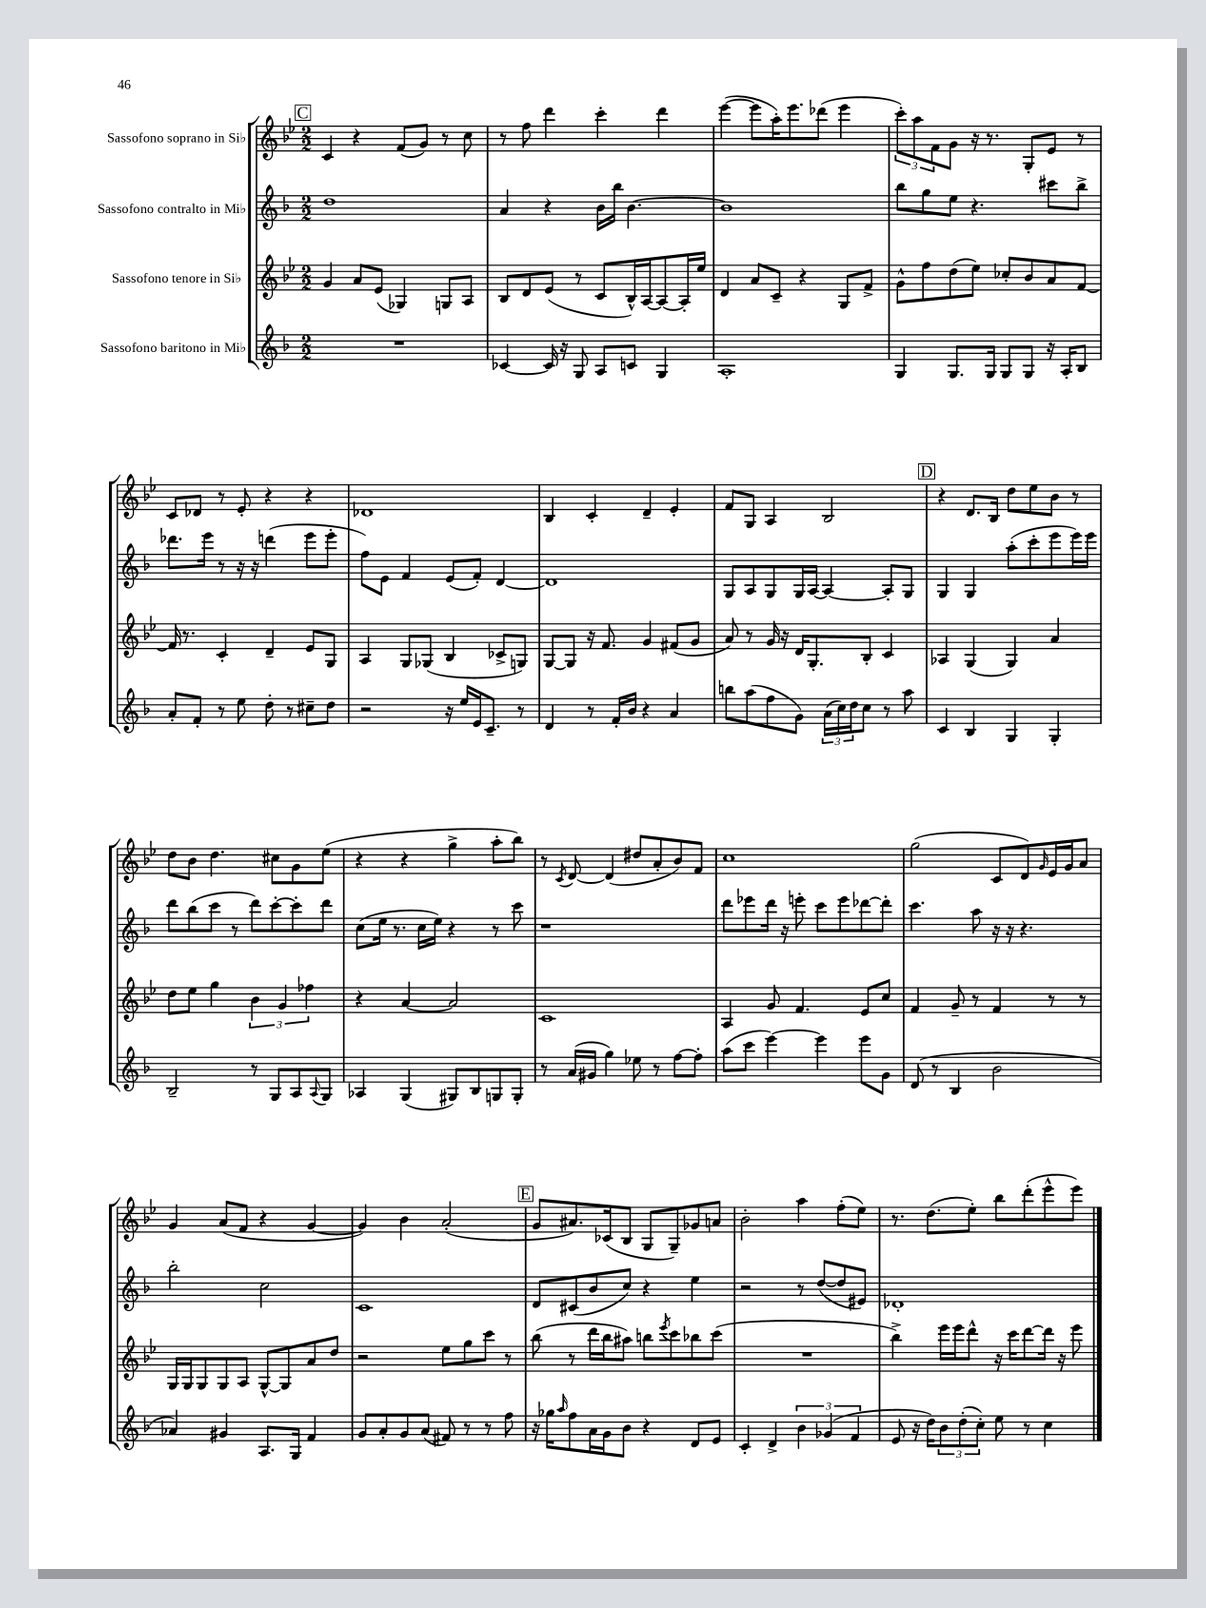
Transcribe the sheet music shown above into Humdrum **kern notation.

**kern	**kern	**kern	**kern
*part4	*part3	*part2	*part1
*staff4	*staff3	*staff2	*staff1
*I"Sassofono baritono in Mi♭	*I"Sassofono tenore in Si♭	*I"Sassofono contralto in Mi♭	*I"Sassofono soprano in Si♭
*clefG2	*clefG2	*clefG2	*clefG2
*k[b-]	*k[b-e-]	*k[b-]	*k[b-e-]
*M2/2	*M2/2	*M2/2	*M2/2
!!LO:REH:place=s1:t=C
=21	=21	=21	=21
1r	4g/	1dd	4c/
.	8a/L	.	4r
.	(8e-/J	.	.
.	4G-X/)	.	(8f/L
.	.	.	8g/J)
.	8Gn/L	.	8r
.	8A/J	.	8cc\
=22	=22	=22	=22
[4c-X/	8B-/L	4a/	8r
.	8d/	.	8ff\
16c-/]	(8e-/J	4r	4ddd\
16r	.	.	.
8G/	8r	.	.
8A/L	8c/L	16b-\LL	4ccc'\
.	.	16bb-\JJ	.
8cn/J	16B-^^/L)	[4.b-\	.
.	[16A/J	.	.
4G/	8A/_	.	4ddd\
.	16A'/L]	.	.
.	16ee-/JJ	.	.
=23	=23	=23	=23
1A'	4d/	1b-]	([4eee-\
.	8a/L	.	8eee-\L]
.	8c~/J	.	16aa'\K)
.	.	.	8.eee-\
.	4r	.	.
.	.	.	(8ddd-X\J
.	8G/L	.	4eee-\
.	8f^/J	.	.
=24	=24	=24	=24
4G/	8g^^\L	8bb-\L	12ccc'\L)
.	.	.	12aa\
.	8ff\	8gg\	.
.	.	.	12f\
8.G/L	(8dd\	8ee\J	8g\J
.	8ee-\J)	4.r	16r
16G/Jk	.	.	8.r
8G/L	8cc-X'/L	.	.
8G/J	8b-/	.	8G'/L
16r	8a/	8ccc#X\L	8e-/J
16A'/KL	.	.	.
8B-/J	[8f/J	8bb-^\J	8r
!!LO:LB:g=z
=25	=25	=25	=25
8a'/L	16f/]	8.ddd-X\L	8c/L
.	8.r	.	.
8f'/J	.	.	8d-X/J
.	.	16eee\Jk	.
8r	4c'/	8r	8r
8ee\	.	16r	8e-'/
.	.	16r	.
8dd'\	4d~/	(4dddn\	4r
8r	.	.	.
8cc#X~\L	8e-/L	8eee\L	4r
8dd\J	8G/J	8eee'\J	.
=26	=26	=26	=26
2r	4A/	8ff\L)	1d-X
.	.	8e\J	.
.	8G/L	4f/	.
.	(8G-X/J	.	.
16r	4B-/	(8e/L	.
16ee/LL	.	.	.
16e/J	.	8f'/J)	.
8.c~/J	.	.	.
.	8c-X^/L	[4d/	.
8r	8Gn/J)	.	.
=27	=27	=27	=27
4d/	[8G/L	1d]	4B-/
.	8G/J]	.	.
8r	16r	.	4c'/
.	8.f/	.	.
16f'/LL	.	.	.
16b-/JJ	.	.	.
4r	4g/	.	4d~/
4a/	(8f#X/L	.	4e-'/
.	8g/J	.	.
=28	=28	=28	=28
8bbn\L	8a/)	8G/L	8f/L
(8aa\	8r	8A/	8G/J
8ff\	16g/	8G/	4A/
.	16r	.	.
8g\J)	16d/KL	16G/L	.
.	8.G'/	[16A/JJ	.
(24a\LL	.	4A/_	2B-/
24cc\)	.	.	.
24dd\J	.	.	.
8cc\J	8B-'/J	.	.
8r	4c/	8A'/L]	.
8aa\	.	8G/J	.
!!LO:REH:place=s1:t=D
=29	=29	=29	=29
4c/	4A-X/	4G/	4r
4B-/	(4G/	4G/	8.d/L
.	.	.	16B-/Jk
4G/	4G/)	(8aa'\L	8dd\L
.	.	8ccc'\	8ee-\
4G'/	4a/	8eee\	8b-\J
.	.	16eee\L)	8r
.	.	16eee\JJ	.
!!LO:LB:g=z
=30	=30	=30	=30
2B-~/	8dd\L	8ddd\L	8dd\L
.	8ee-\J	(8bb-\	8b-\J
.	4gg\	8ccc\J	4.dd\
.	.	8r	.
8r	6b-\	8ddd\L)	.
8G/L	.	[8ccc'\	8cc#X\L
.	6g/	.	.
8A/	.	8ccc'\]	8g\
.	6ff-X\	.	.
8qqA/	.	.	.
8G/J	.	8ddd\J	(8ee-\J
=31	=31	=31	=31
4A-X/	4r	(8cc\L	4r
.	.	16ee\Jk	.
.	.	8.r	.
(4G/	[4a/	.	4r
.	.	16cc\LL	.
.	.	16ee\JJ)	.
8G#X/L)	2a/]	4r	4gg^\
8B-/	.	.	.
8Gn/	.	8r	8aa'\L
8G'/J	.	8ccc\	8bb-\J)
=32	=32	=32	=32
8r	1c	1r	8r
.	.	.	8qc/
(16a/LL	.	.	[8d/
16g#X/JJ	.	.	.
4gg\)	.	.	(4d/]
8ee-X\	.	.	8dd#X/L
8r	.	.	8a'/
[8ff\L	.	.	8b-/)
8ff'\J]	.	.	8f/J
=33	=33	=33	=33
(8aa\L	4A/	8ddd\L	1cc
8ccc\J	.	8eee-X\	.
[4eee\)	8g/	16ddd\Jk	.
.	.	16r	.
.	4.f/	8eeen'\	.
4eee\]	.	8ccc\L	.
.	.	8eee\	.
8eee\L	8e-/L	[8ddd-X\	.
8g\J	8cc/J	8ddd-'\J]	.
=34	=34	=34	=34
(8d/	4f/	4.ccc\	(2gg\
8r	.	.	.
4B-/	8g~/	.	.
.	8r	8aa\	.
2b-\	4f/	16r	8c/L
.	.	16r	.
.	.	4.r	8d/)
.	.	.	16qqg/
.	8r	.	16e-/L
.	.	.	16g/J
.	8r	.	8a/J
!!LO:LB:g=z
=35	=35	=35	=35
4a-X/)	16G/LL	2bb-'\	4g/
.	16G/J	.	.
.	8G/	.	.
4g#X/	8G/	.	(8a/L
.	8A/J	.	8f/J
8.A/L	[8G^^/L	2cc\	4r
.	8G/]	.	.
16G/Jk	.	.	.
4f/	8a/	.	[4g/
.	8dd/J	.	.
=36	=36	=36	=36
8g/L	2r	1c	4g/])
8a'/	.	.	.
8g/	.	.	4b-\
(8a/J	.	.	.
8f#X/)	8ee-\L	.	(2a'/
8r	8gg\	.	.
8r	8ccc\J	.	.
8ff\	8r	.	.
!!LO:REH:place=s1:t=E
=37	=37	=37	=37
16r	(8bb-\	8d/L	8g/L
16gg-X\KL	.	.	.
16qqaa/	.	.	.
8ff\	8r	(8c#X/	8.a#X/)
16a\L	16ddd\LL	8b-/	.
16g\J	16bb-\J	.	(16c-X/k
8b-\J	8aa#X\J)	8cc/J)	8B-/J
4r	8bbn\L	4r	8G/L
.	8qeee-/	.	.
.	8ccc\	.	8G~/)
8d/L	8bb-X\	4ee\	8g-X/
8e/J	(8ccc\J	.	8an/J
=38	=38	=38	=38
4c'/	1r	2r	2b-'\
4d^/	.	.	.
6b-\	.	8r	4aa\
.	.	([8dd/L	.
(6g-X/	.	.	.
.	.	8dd/]	(8ff'\L
6f/	.	.	.
.	.	8e#X/J)	8ee-\J)
=39	=39	=39	=39
8e/	4bb-^\)	1d-X'	8.r
16r	.	.	.
16dd\KL)	.	.	(8.dd\L
12b-\	16eee-\LL	.	.
.	16eee-\J	.	.
(12dd'\	.	.	.
.	8ddd^^\J	.	8ee-'\J)
12cc'\J)	.	.	.
8ee\	16r	.	8bb-\L
.	16ccc\KL	.	.
8r	[8ddd\	.	(8ddd'\
4cc\	16ddd\Jk]	.	8eee-^^\
.	16r	.	.
.	8eee-\	.	8eee-\J)
==	==	==	==
*-	*-	*-	*-
